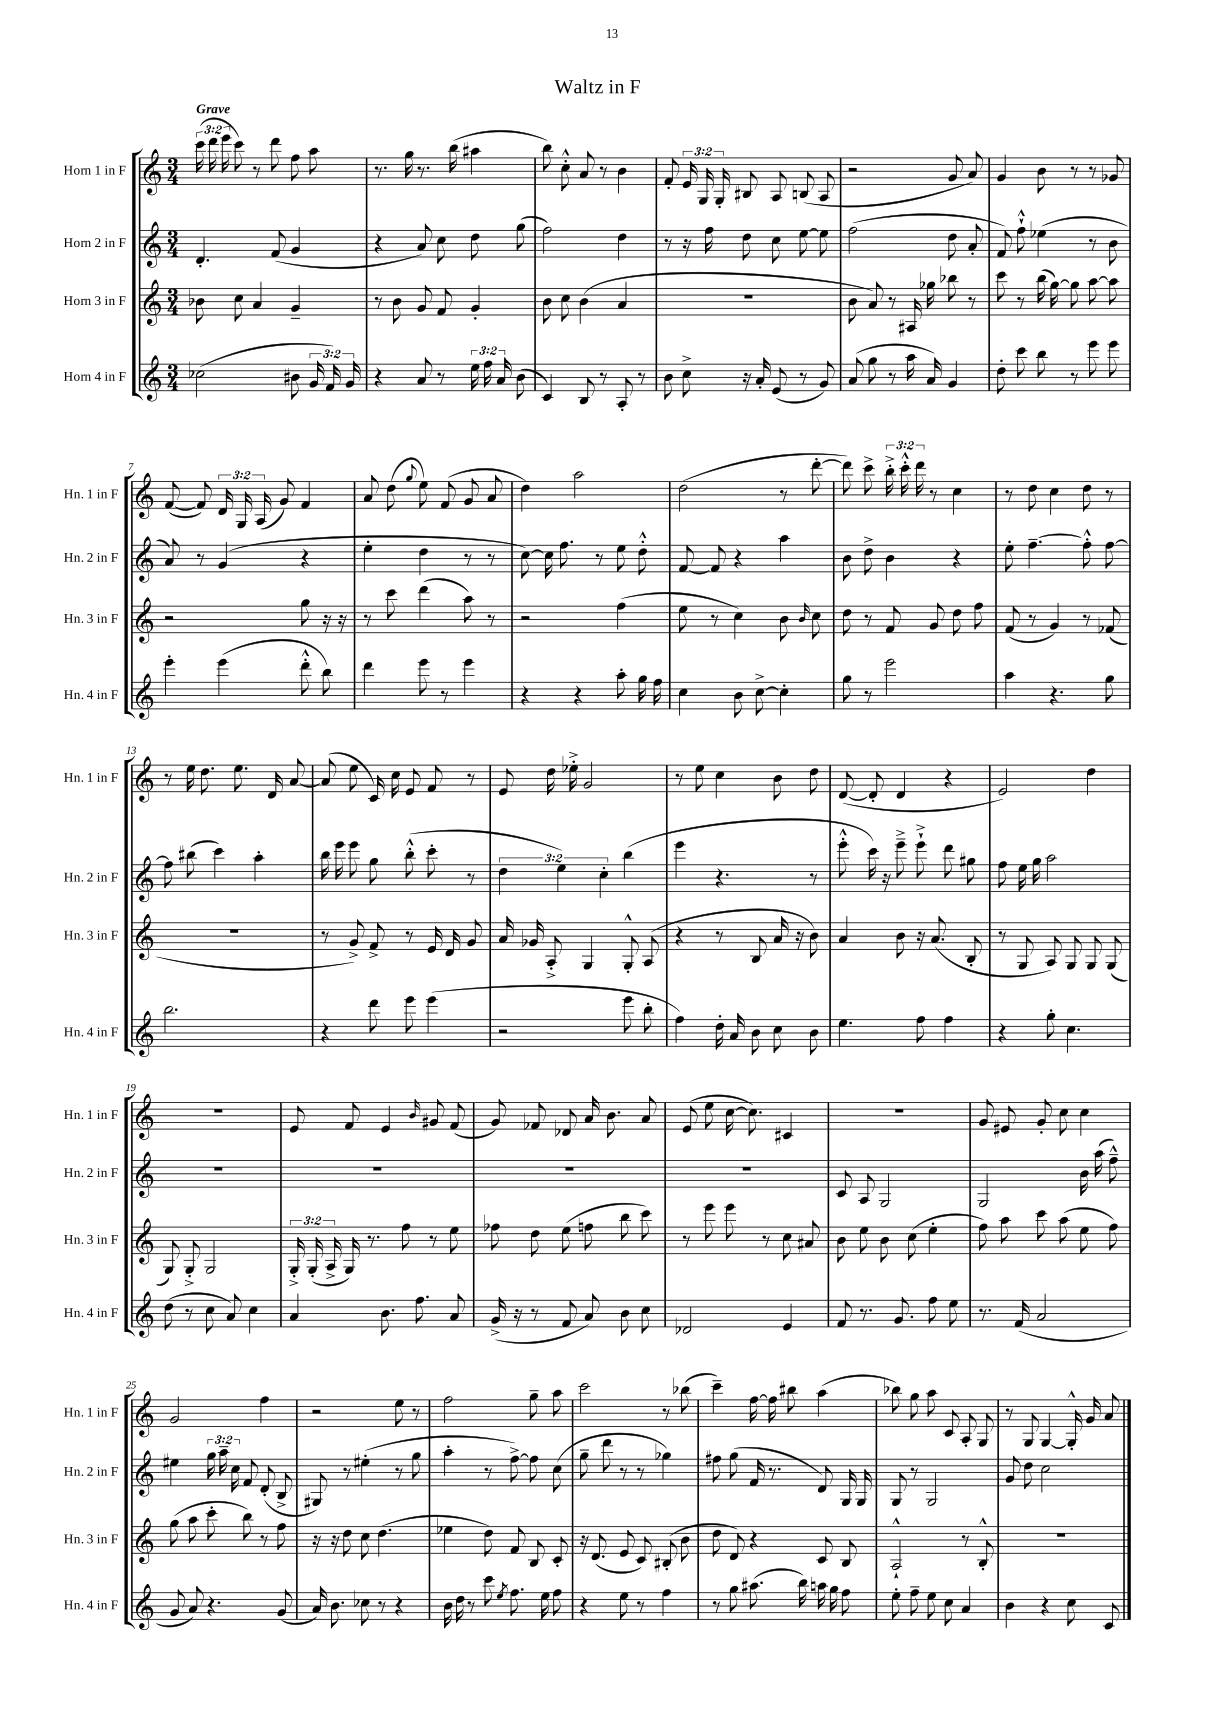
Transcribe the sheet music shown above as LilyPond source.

\header { title = "Waltz in F" }
<<
\new StaffGroup <<
\new Staff = "s0" \with { instrumentName = "Horn 1 in F" shortInstrumentName = "Hn. 1 in F" } {
    \clef treble \key c \major \numericTimeSignature \time 3/4 \override Staff.TupletNumber.text = #tuplet-number::calc-fraction-text \tempo "Grave"
    \autoBeamOff \tuplet 3/2 { c'''16( d'''16 e'''16 } c'''8) r8 d'''8 f''8 a''8 |
    r8. g''16 r8. b''16( ais''4 |
    b''8) c''8-.-^ a'8 r8 b'4 |
    f'8-. \tuplet 3/2 { e'16 g16 g16-. } bis8 a8 b8( a8 |
    r2 g'8 a'8) |
    g'4 b'8 r8 r8 ges'8 |
    f'8~( f'8) \tuplet 3/2 { d'16 g16 a16( } g'8) f'4 |
    a'8 d''8( \appoggiatura { g''8 } e''8) f'8( g'8 a'8 |
    d''4) a''2 |
    d''2( r8 d'''8~-. |
    d'''8) c'''8-> \tuplet 3/2 { b''16-.-> c'''16-.-^ d'''16 } r8 c''4 |
    r8 d''8 c''4 d''8 r8 |
    r8 e''16 d''8. e''8. d'16 a'8~ |
    a'8( e''8 c'16) c''16 e'8 f'8 r8 |
    e'8 d''16 ees''16-.-> g'2 |
    r8 e''8 c''4 b'8 d''8 |
    d'8~( d'8-. d'4 r4 |
    e'2) d''4 |
    R2. |
    e'8 f'8 e'4 \grace { b'16 } gis'8 f'8( |
    g'8) fes'8 des'8 a'16 b'8. a'8 |
    e'8( e''8 c''16~ c''8.) cis'4 |
    R2. |
    g'8 eis'8 g'8-. c''8 c''4 |
    g'2 f''4 |
    r2 e''8 r8 |
    f''2 g''8-- a''8 |
    c'''2 r8 bes''8( |
    c'''4--) f''16~ f''16 bis''8 a''4( |
    bes''8) g''8 a''8 c'8 a8-. g8 |
    r8 g8 g4~ g16-.-^ g'16 a'8 \bar "|." |
}
\new Staff = "s1" \with { instrumentName = "Horn 2 in F" shortInstrumentName = "Hn. 2 in F" } {
    \clef treble \key c \major \numericTimeSignature \time 3/4 \override Staff.TupletNumber.text = #tuplet-number::calc-fraction-text
    \autoBeamOff d'4.-. f'8( g'4 |
    r4 a'8) c''8 d''8 g''8( |
    f''2) d''4 |
    r8 r16 f''16 d''8 c''8 e''8~ e''8 |
    f''2( d''8 a'8-. |
    f'8) f''8-!-^ ees''4( r8 b'8 |
    a'8) r8 g'4( r4 |
    e''4-. d''4 r8 r8 |
    c''8~) c''16 f''8. r8 e''8 d''8-.-^ |
    f'8~ f'8 r4 a''4 |
    b'8 d''8-> b'4 r4 |
    e''8-. f''4.~-- f''8-.-^ f''8~ |
    f''8 bis''8( c'''4) a''4-. |
    b''16 e'''16 e'''8 g''8 b''8-.-^( c'''8-. r8 |
    \tuplet 3/2 { d''4 e''4) c''4-. } b''4( |
    e'''4 r4. r8 |
    e'''8-.-^ c'''16) r16 e'''8---> e'''8-!-> d'''8 gis''8 |
    f''8 e''16 g''16 a''2 |
    R2. |
    R2. |
    R2. |
    R2. |
    c'8 a8 g2 |
    g2 b'16 a''16( f''8---^) |
    eis''4 \tuplet 3/2 { g''16 a''16-- c''16 } f'8 d'8-.( b8-> |
    gis8) r8 eis''4-.( r8 g''8 |
    a''4-. r8 f''8~->) f''8 c''8( |
    g''8-- d'''8 r8 r8 ges''4) |
    fis''8 g''8( f'16 r8. d'8) g16 g16 |
    g8 r8 g2 |
    g'8 d''8 c''2 \bar "|." |
}
\new Staff = "s2" \with { instrumentName = "Horn 3 in F" shortInstrumentName = "Hn. 3 in F" } {
    \clef treble \key c \major \numericTimeSignature \time 3/4 \override Staff.TupletNumber.text = #tuplet-number::calc-fraction-text
    \autoBeamOff bes'8 c''8 a'4 g'4-- |
    r8 b'8 g'8 f'8 g'4-. |
    b'8 c''8 b'4( a'4 |
    R2. |
    b'8 a'8) r8 ais16 ges''16 bes''8 r8 |
    c'''8 r8 b''16( g''16~) g''8 a''8~ a''8 |
    r2 g''8 r16 r16 |
    r8 c'''8 d'''4( a''8) r8 |
    r2 f''4( |
    e''8 r8 c''4) b'8 \grace { b'16 } c''8 |
    d''8 r8 f'8 g'8 d''8 f''8 |
    f'8( r8 g'4) r8 fes'8( |
    R2. |
    r8 g'8->) f'8-> r8 e'16 d'16 g'8 |
    a'16 ges'16 a8-.-> g4 g8-.-^ a8( |
    r4 r8 b8 a'16 r16 b'8) |
    a'4 b'8 r16 a'8.( b8-. |
    r8 g8 a8) g8 g8 g8( |
    g8) g8-.-> g2 |
    \tuplet 3/2 { g16-.-> g16-.( a16-> } g16) r8. f''8 r8 e''8 |
    fes''8 d''8 e''8( f''8 b''8 c'''8) |
    r8 e'''8 e'''8 r8 c''8 ais'8 |
    b'8 e''8 b'8 c''8( e''4-. |
    f''8) a''8 c'''8 a''8( e''8 f''8) |
    g''8( a''8 c'''8-. b''8) r8 f''8 |
    r16 r16 d''8 c''8 d''4.( |
    ees''4 d''8) f'8 b8 c'8-. |
    r16 d'8.( e'8 c'8) bis8-.( b'8 |
    d''8 d'8) r4 c'8 b8 |
    a2-!-^ r8 b8-.-^ |
    R2. \bar "|." |
}
\new Staff = "s3" \with { instrumentName = "Horn 4 in F" shortInstrumentName = "Hn. 4 in F" } {
    \clef treble \key c \major \numericTimeSignature \time 3/4 \override Staff.TupletNumber.text = #tuplet-number::calc-fraction-text
    \autoBeamOff ces''2( bis'8 \tuplet 3/2 { g'16 f'16) g'16 } |
    r4 a'8 r8 \tuplet 3/2 { e''16 f''16 a'16 } b'8( |
    c'4) b8 r8 a8-. r8 |
    b'8 c''8-> r16 a'16-. e'8( r8 g'8) |
    a'8( g''8 r8 a''16 a'16) g'4 |
    d''8-. c'''8 b''8 r8 e'''8 e'''8 |
    e'''4-. e'''4( d'''8-.-^ b''8) |
    d'''4 e'''8 r8 e'''4 |
    r4 r4 a''8-. g''16 f''16 |
    c''4 b'8 c''8~-> c''4-. |
    g''8 r8 e'''2 |
    a''4 r4. g''8 |
    b''2. |
    r4 d'''8 e'''8 e'''4( |
    r2 e'''8 b''8-. |
    f''4) d''16-. a'16 b'8 c''8 b'8 |
    e''4. f''8 f''4 |
    r4 g''8-. c''4. |
    d''8( r8 c''8 a'8) c''4 |
    a'4 b'8. f''8. a'8 |
    g'16->( r16 r8 f'8 a'8) b'8 c''8 |
    des'2 e'4 |
    f'8 r8. g'8. f''8 e''8 |
    r8. f'16( a'2 |
    g'8 a'8) r4. g'8( |
    a'16) b'8. ces''8 r8 r4 |
    b'16 d''16 r8 c'''8 \acciaccatura { e''8 } f''8. e''16 f''8 |
    r4 e''8 r8 f''4 |
    r8 g''8 ais''8.( b''16) a''16 g''16 f''8 |
    e''8-. f''8-- e''8 c''8 a'4 |
    b'4 r4 c''8 c'8 \bar "|." |
}
>>
>>
